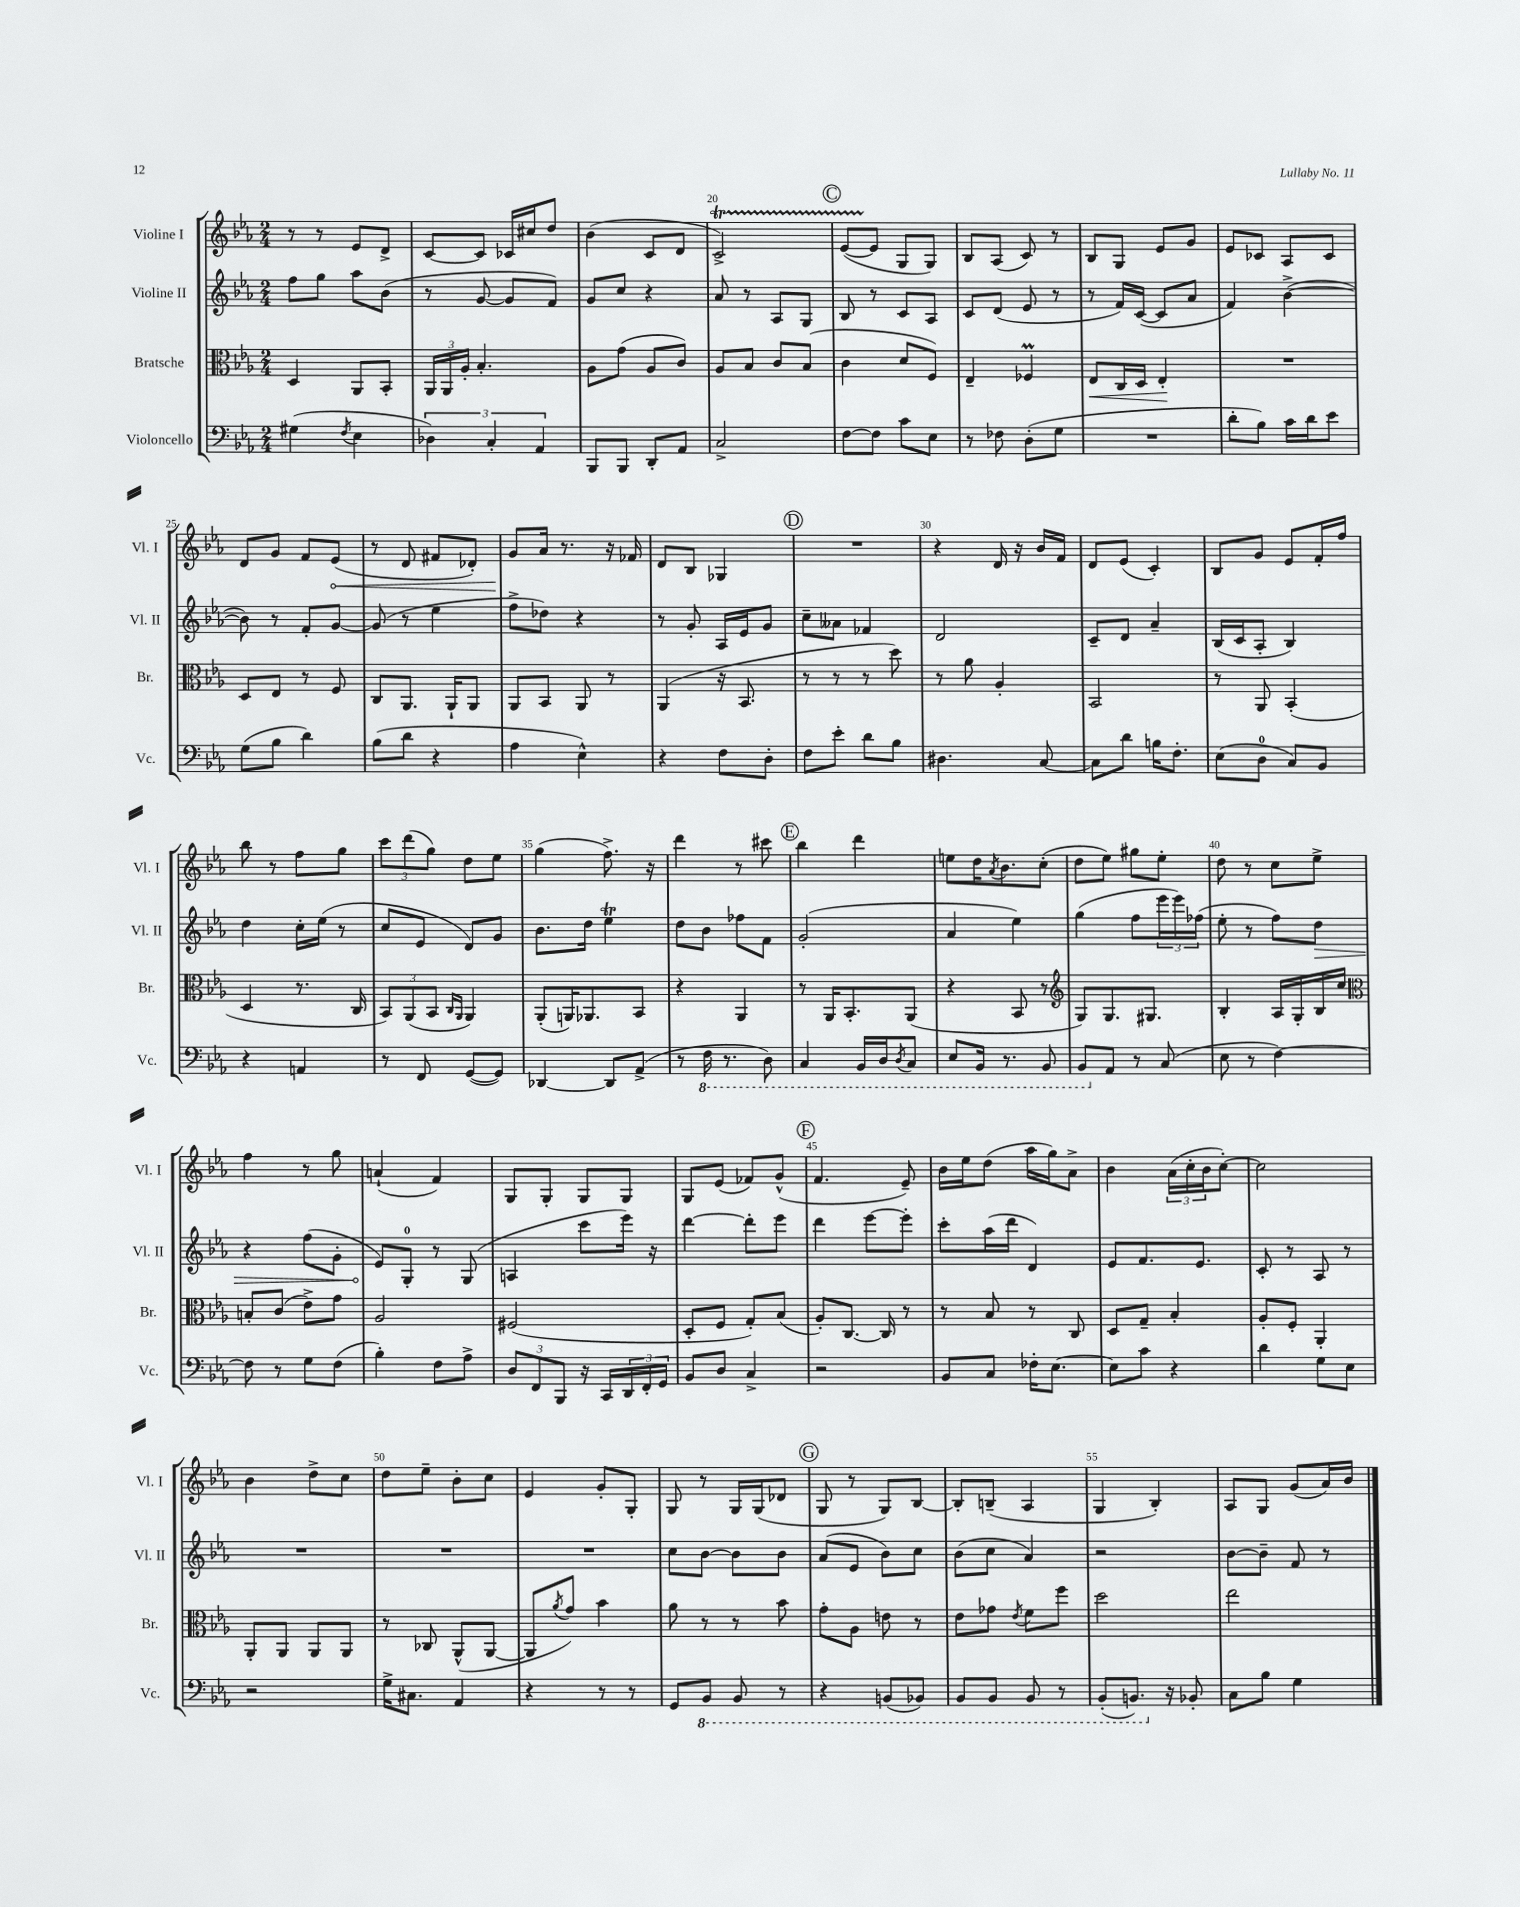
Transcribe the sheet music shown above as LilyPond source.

<<
\new StaffGroup <<
\new Staff = "s0" \with { instrumentName = "Violine I" shortInstrumentName = "Vl. I" } {
    \clef treble \key ees \major \numericTimeSignature \time 2/4
    r8 r8 ees'8 d'8-> |
    c'8~ c'8 ces'16 cis''16 d''8 |
    bes'4( c'8 d'8 |
    c'2->\startTrillSpan) |
    \mark \markup { \circle "C" } ees'8~( ees'8\stopTrillSpan g8 g8) |
    bes8 aes8( c'8) r8 |
    bes8 g8 ees'8 g'8 |
    ees'8 ces'8 aes8 ces'8 |
    d'8 g'8 f'8 \once \override Hairpin.circled-tip = ##t ees'8\<( |
    r8 d'8 fis'8 des'8-.) |
    g'8\! aes'16 r8. r16 fes'16 |
    d'8 bes8 ges4 |
    \mark \markup { \circle "D" } R2 |
    r4 d'16 r16 bes'16 f'16 |
    d'8 ees'8( c'4-.) |
    bes8 g'8 ees'8 f'16-. f''16 |
    bes''8 r8 f''8 g''8 |
    \tuplet 3/2 { c'''8 d'''8( g''8) } d''8 ees''8 |
    g''4( f''8.->) r16 |
    d'''4 r8 cis'''8 |
    \mark \markup { \circle "E" } bes''4 d'''4 |
    e''8 d''16 \acciaccatura { aes'8 } bes'8. c''8-.( |
    d''8 ees''8) gis''8 ees''8-. |
    d''8 r8 c''8 ees''8-> |
    f''4 r8 g''8 |
    a'4-!( f'4) |
    g8 g8-. g8 g8 |
    g8 ees'8( fes'8) g'8-^( |
    \mark \markup { \circle "F" } f'4. ees'8--) |
    bes'16 ees''16 d''8( aes''16 g''16) aes'8-> |
    bes'4 \tuplet 3/2 { aes'16( c''16-. bes'16 } c''8~-.) |
    c''2 |
    bes'4 d''8-> c''8 |
    d''8 ees''8-- bes'8-. c''8 |
    ees'4 g'8-. g8-. |
    g8 r8 g16 g16( des'8 |
    \mark \markup { \circle "G" } g8 r8 g8) bes8~ |
    bes8-. b8--( aes4 |
    g4 bes4-.) |
    aes8 g8 g'8( aes'16) bes'16 \bar "|." |
}
\new Staff = "s1" \with { instrumentName = "Violine II" shortInstrumentName = "Vl. II" } {
    \clef treble \key ees \major \numericTimeSignature \time 2/4
    f''8 g''8 aes''8 bes'8( |
    r8 g'8~ g'8 f'8) |
    g'8 c''8 r4 |
    aes'8 r8 aes8 g8 |
    \mark \markup { \circle "C" } bes8 r8 c'8 aes8 |
    c'8 d'8( ees'8 r8 |
    r8 f'16) c'16~( c'8 aes'8 |
    f'4) bes'4~->( |
    bes'8) r8 f'8-. g'8~ |
    g'8( r8 ees''4 |
    f''8-> des''8) r4 |
    r8 g'8-. aes16 ees'16 g'8 |
    \mark \markup { \circle "D" } c''8-- aeses'8 fes'4 |
    d'2 |
    c'8-- d'8 aes'4-- |
    bes16( c'16 aes8-. bes4) |
    d''4 c''16-. ees''16( r8 |
    c''8 ees'8 d'8) g'8 |
    bes'8. d''16 ees''4\trill |
    d''8 bes'8 fes''8 f'8 |
    \mark \markup { \circle "E" } g'2-.( |
    aes'4 ees''4) |
    g''4( f''8 \tuplet 3/2 { ees'''16 ees'''16) fes''16( } |
    ees''8-. r8 f''8) \once \override Hairpin.circled-tip = ##t d''8\> |
    r4 f''8( g'8-. |
    ees'8\!) g8-0-. r8 g8( |
    a4 c'''8 ees'''16) r16 |
    d'''4~ d'''8-. ees'''8 |
    \mark \markup { \circle "F" } d'''4 ees'''8~ ees'''8-. |
    c'''8-. aes''16( d'''16 d'4) |
    ees'8 f'8. ees'8. |
    c'8-. r8 aes8 r8 |
    R2 |
    R2 |
    R2 |
    c''8 bes'8~ bes'8 bes'8 |
    \mark \markup { \circle "G" } aes'8( ees'8 bes'8) c''8 |
    bes'8( c''8 aes'4) |
    r2 |
    bes'8~ bes'8-- f'8 r8 \bar "|." |
}
\new Staff = "s2" \with { instrumentName = "Bratsche" shortInstrumentName = "Br." } {
    \clef alto \key ees \major \numericTimeSignature \time 2/4
    d4 aes,8 bes,8-. |
    \tuplet 3/2 { aes,16 aes,16 aes16-. } bes4.-. |
    aes8 g'8( aes8 c'8) |
    aes8 bes8 c'8 bes8( |
    \mark \markup { \circle "C" } c'4 d'8 f8) |
    ees4-- fes4\prall |
    ees8\< c16 d16 ees4-.\! |
    R2 |
    d8 ees8 r8 f8 |
    c8 aes,8. aes,16-! aes,8 |
    aes,8 bes,8 aes,8 r8 |
    aes,4( r16 bes,8. |
    \mark \markup { \circle "D" } r8 r8 r8 d''8) |
    r8 aes'8 aes4-. |
    bes,2 |
    r8 aes,8 bes,4-.( |
    d4 r8. c16 |
    \tuplet 3/2 { bes,8) aes,8( bes,8 } \grace { c16 aes,16 } aes,4) |
    aes,8-.( a,16) aes,8. bes,8 |
    r4 aes,4 |
    \mark \markup { \circle "E" } r8 aes,16 bes,8.-. aes,8( |
    r4 bes,8 r8 |
    \clef treble g8) g8. gis8. |
    bes4-. aes16 g16-. bes16 c''16 |
    \clef alto b8-. c'8( ees'8->) g'8 |
    aes2 |
    fis2( |
    d8-. f8 g8-.) bes8( |
    \mark \markup { \circle "F" } aes8-.) c8.~ c16 r8 |
    r8 bes8 r8 c8 |
    d8 g8-- bes4-. |
    aes8-. f8-. aes,4-. |
    aes,8-. aes,8 aes,8 aes,8 |
    r8 ces8 aes,8-^( aes,8~ |
    aes,8 \acciaccatura { aes'8 } g'8) bes'4 |
    aes'8 r8 r8 bes'8 |
    \mark \markup { \circle "G" } g'8-. aes8 e'8 r8 |
    ees'8 ges'8 \acciaccatura { ees'8 } f'8 f''8 |
    d''2 |
    ees''2 \bar "|." |
}
\new Staff = "s3" \with { instrumentName = "Violoncello" shortInstrumentName = "Vc." } {
    \clef bass \key ees \major \numericTimeSignature \time 2/4
    gis4( \acciaccatura { f8 } ees4 |
    \tuplet 3/2 { des4) c4-. aes,4 } |
    bes,,8 bes,,8 d,8-. aes,8 |
    c2-> |
    \mark \markup { \circle "C" } f8~ f8 c'8 ees8 |
    r8 fes8 d8-.( g8 |
    R2 |
    d'8-. bes8) c'16 d'16 ees'8 |
    g8( bes8 d'4) |
    bes8( d'8 r4 |
    aes4 ees4-^) |
    r4 f8 d8-. |
    \mark \markup { \circle "D" } f8 ees'8-. d'8 bes8 |
    dis4. c8~ |
    c8 d'8 b16 f8.-. |
    ees8( d8-0 c8) bes,8 |
    r4 a,4 |
    r8 f,8 g,8~( g,8) |
    des,4~ des,8 aes,8->( |
    r8 \ottava #-1 f,16 r8. d,8) |
    \mark \markup { \circle "E" } c,4 bes,,16 d,16 \acciaccatura { d,8 } c,8 |
    ees,8 bes,,16 r8. bes,,8 |
    bes,,8 \ottava #0 aes,8 r8 c8( |
    ees8 r8 f4~) |
    f8 r8 g8 f8( |
    bes4-.) f8 aes8-> |
    \tuplet 3/2 { d8 f,8 bes,,8 } r16 c,16 \tuplet 3/2 { d,16 f,16-. g,16 } |
    bes,8 d8 c4-> |
    \mark \markup { \circle "F" } r2 |
    bes,8 c8 fes16-. ees8.~ |
    ees8 c'8 r4 |
    d'4 g8 ees8 |
    r2 |
    g16-> cis8. aes,4 |
    r4 r8 r8 |
    g,8 \ottava #-1 bes,,8 bes,,8 r8 |
    \mark \markup { \circle "G" } r4 b,,8( bes,,8) |
    bes,,8 bes,,8 bes,,8 r8 |
    bes,,8-.( b,,8.) \ottava #0 r16 bes,!8-. |
    c8 bes8 g4 \bar "|." |
}
>>
>>
\layout { \context { \Score currentBarNumber = #17 \override BarNumber.break-visibility = ##(#f #t #t) barNumberVisibility = #(every-nth-bar-number-visible 5) } }
